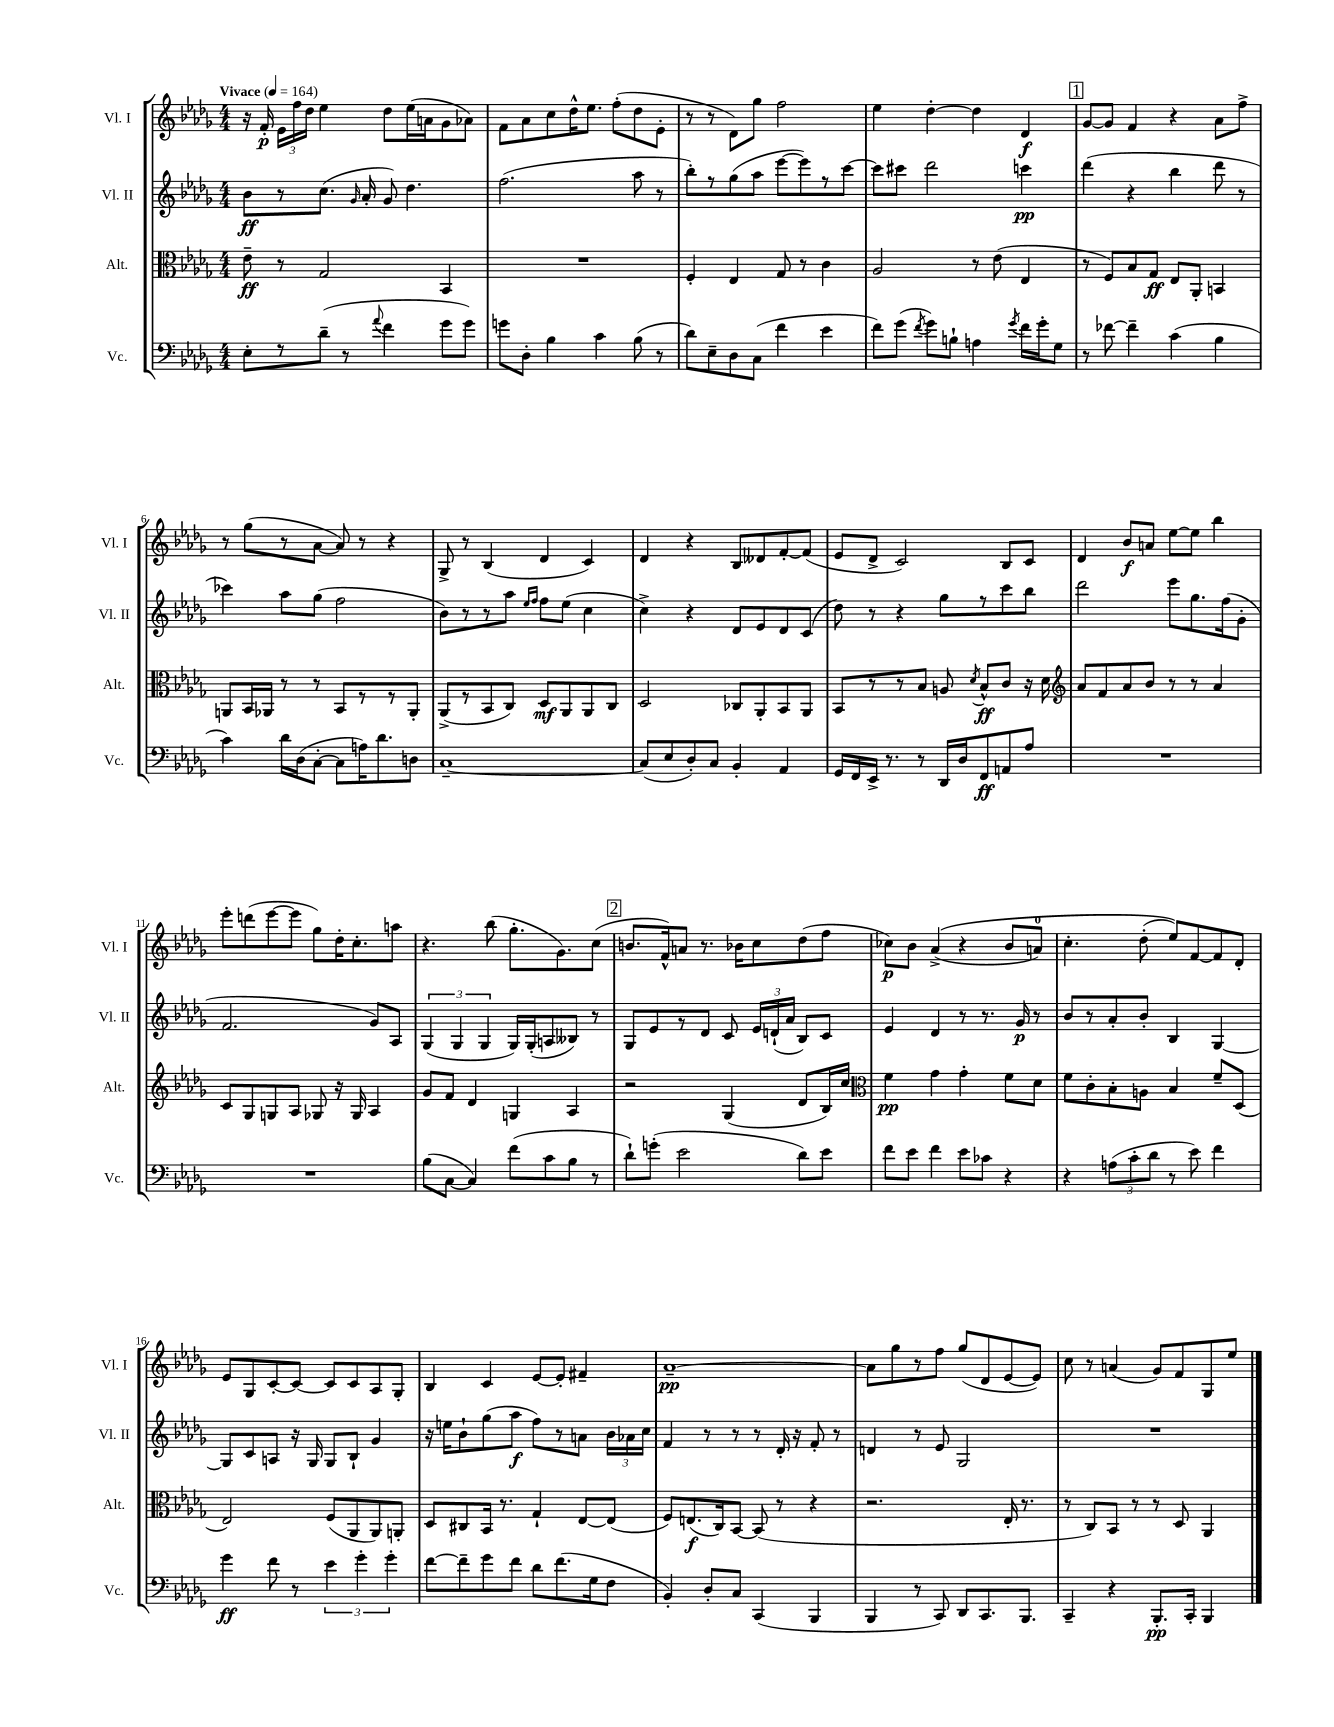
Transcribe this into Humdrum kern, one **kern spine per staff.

**kern	**kern	**kern	**kern
*staff4	*staff3	*staff2	*staff1
*clefF4	*clefC3	*clefG2	*clefG2
*k[b-e-a-d-g-]	*k[b-e-a-d-g-]	*k[b-e-a-d-g-]	*k[b-e-a-d-g-]
*M4/4	*M4/4	*M4/4	*M4/4
*MM164	*MM164	*MM164	*MM164
8E-'\L	8e-~\	8b-\L	16r
.	.	.	16f'/
8r	8r	8r	24e-\LL
.	.	.	24ff\
.	.	.	24dd-\JJ
(8d-~\J	2G-/	(8.cc\J	4ee-\
8r	.	.	.
.	.	16qqg-/	.
.	.	16a-'/	.
8qqa-/	.	.	.
4f\	.	8g-/)	8dd-\L
.	.	4.dd-\	(16ee-\L
.	.	.	16a\J
8g-\L	4BB-/	.	8g-\
8g-\J)	.	.	8a-\J)
=	=	=	=
8g\L	1r	(2.ff\	8f\L
8D-'\J	.	.	8a-\
4B-\	.	.	8cc\
.	.	.	16dd-^^\K
.	.	.	8.ee-\J
4c\	.	.	.
.	.	.	(8ff'\L
(8B-\	.	8aa-\	8dd-\
8r	.	8r	8e-'\J
=	=	=	=
8d-\L)	4F'/	8bb-'\L)	8r
8E-~\	.	8r	8r
8D-\	4E-/	(8gg-\	8d-\L)
(8C\J	.	8aa-\J	8gg-\J
4f\	8G-/	[8eee-\L	2ff\
.	8r	8eee-\])	.
4e-\	4c\	8r	.
.	.	[8ccc\J	.
=	=	=	=
8f\L)	2A-/	8ccc\]L	4ee-\
(8g-\J	.	8ccc#\J	.
8qf/	.	.	.
8g-\L)	.	2ddd-\	[4dd-'\
8B`\J	.	.	.
4A\	8r	.	4dd-\]
.	(8e-\	.	.
8qg-/	.	.	.
16f\LL	4E-/	4ccc\	4d-/
16g-'\J	.	.	.
8G-\J	.	.	.
=	=	=	=
8r	8r	(4ddd-\	[8g-/L
[8f-\	8F/L)	.	8g-/]J
4f-~\]	8B-/	4r	4f/
.	8G-/J	.	.
(4c\	8E-/L	4bb-\	4r
.	8AA-'/J	.	.
4B-\	4BB/	8ddd-\	8a-\L
.	.	8r	8ff^\J
=	=	=	=
4c\)	8AA/L	4ccc-\)	8r
.	16BB-/L	.	(8gg-\L
.	16AA-/JJ	.	.
16d-\LL	8r	8aa-\L	8r
(16D-\J	.	.	.
[8C'\J	8r	(8gg-\J	[8a-\J
8C\]L	8BB-/L	2ff\	8a-/])
16A\K)	8r	.	8r
8.d-\	.	.	.
.	8r	.	4r
8D\J	8AA-'/J	.	.
=	=	=	=
[1C~	(8AA-^/L	8b-\L)	8G-^/
.	8r	8r	8r
.	8BB-/	8r	(4B-/
.	8C/J)	8aa-\J	.
.	.	16qqee-/LL	.
.	.	16qqff/JJ	.
.	8D-/L	8ff\L	4d-/
.	8AA-/	(8ee-\J	.
.	8AA-/	4cc\	4c/)
.	8C/J	.	.
=	=	=	=
(8C/]L	2D-/	4cc^\)	4d-/
8E-/	.	.	.
8D-'/)	.	4r	4r
8C/J	.	.	.
4BB-'/	8C-/L	8d-/L	8B-/L
.	8AA-'/	8e-/	8d--/
4AA-/	8BB-/	8d-/	[8f'/
.	8AA-/J	(8c/J	(8f/]J
=	=	=	=
16GG-/LL	8BB-/L	8dd-\)	8e-/L
16FF/	.	.	.
16EE-^/JJ	8r	8r	8d-^/J
8.r	.	.	.
.	8r	4r	2c/)
8r	8B-/J	.	.
16DD-/LL	8A/	8gg-\L	.
16D-/J	.	.	.
.	8qd-/	.	.
8FF/	8B-^^/L	8r	.
8AA/	8c/J	8ccc\	8B-/L
8A-/J	16r	8bb-\J	8c/J
.	16d-\	.	.
=	=	=	=
*	*clefG2	*	*
1r	8a-/L	2ddd-\	4d-/
.	8f/	.	.
.	8a-/	.	8b-/L
.	8b-/J	.	8a/J
.	8r	8eee-\L	[8ee-\L
.	8r	8.gg-\	8ee-\]J
.	4a-/	.	4bb-\
.	.	(16ff\k	.
.	.	8g-'\J	.
=	=	=	=
1r	8c/L	2.f/	8eee-'\L
.	8G-/	.	(8ddd\
.	8G/	.	[8eee-\
.	8A-/J	.	8eee-\]J
.	8G-/	.	8gg-\L)
.	16r	.	16dd-'\K
.	16G-/	.	8.cc'\
.	4A-/	8g-/L)	.
.	.	8A-/J	8aa\J
=	=	=	=
(8B-\L	8g-/L	(6G-/	4.r
[8C\J	8f/J	.	.
.	.	6G-/	.
4C/])	4d-/	.	.
.	.	6G-/	.
.	.	.	(8bb-\
(8f\L	4G/	16G-/LL)	8.gg-'\L
.	.	(16G-'/J	.
8c\	.	8A/	.
.	.	.	8.g-\)
8B-\J	4A-/	8B--/J)	.
8r	.	8r	(8cc\J
=	=	=	=
8d-`\L)	2r	8G-/L	8.b/L
(8g'\J	.	8e-/	.
.	.	.	16f^^/k)
2e-\	.	8r	8a/J
.	.	8d-/J	8.r
.	(4G-/	8c/	.
.	.	.	16b-\LK
.	.	24e-/LL	8cc\
.	.	(24d`/	.
.	.	24a-/JJ	.
8d-\L)	8d-/L	8B-/L)	(8dd-\
8e-\J	16B-/L)	8c/J	8ff\J
.	16cc/JJ	.	.
=	=	=	=
*	*clefC3	*	*
8f\L	4f\	4e-/	8cc-\L)
8e-\J	.	.	8b-\J
4f\	4g-\	4d-/	&((4a-^/
8e-\L	4g-'\	8r	4r
8c-\J	.	8.r	.
4r	8f\L	.	8b-/L
.	.	16g-/	.
.	8d-\J	8r	8a/J)
=	=	=	=
4r	8f\L	8b-/L	4.cc'\
.	8c'\	8r	.
(12A\L	8B-'\	8a-'/	.
12c'\	.	.	.
.	8A\J	8b-'/J	(8dd-'\
12d-\J	.	.	.
8r	4B-/	4B-/	8ee-/L)&)
8e-\)	.	.	[8f/
4f\	8f~/L	[4G-/	8f/]
.	(8D-/J	.	8d-'/J
=	=	=	=
4g-\	2E-/)	8G-/]L	8e-/L
.	.	8c/	8G-/
8f\	.	8A/J	[8c'/
8r	.	16r	8c/_J
.	.	16G-/	.
6e-\	(8F/L	8G-/L	8c/]L
.	8AA-/	8B-`/J	8c/
6g-'\	.	.	.
.	8AA-/)	4g-/	8A-/
6g-'\	.	.	.
.	8AA'/J	.	8G-'/J
=	=	=	=
[8f\L	8D-/L	16r	4B-/
.	.	16ee\LK	.
8f~\]	8C#/	8b-`\	.
8g-\	16BB-/Jk	(8gg-\	4c/
.	8.r	.	.
8f\J	.	8aa-\J	.
8d-\L	4G-`/	8ff\L)	[8e-/L
(8.f\	.	8r	8e-'/]J
.	[8E-/L	8a\J	4f#~/
16G-\k	.	.	.
8F\J	(8E-/]J	24b-\LL	.
.	.	24a-\	.
.	.	24cc\JJ	.
=	=	=	=
4BB-'/)	8F/L)	4f/	[1a-~
.	(8.E/	.	.
8D-'/L	.	8r	.
.	16C/k)	.	.
8C/J	[8BB-/J	8r	.
(4CC/	(8BB-/]	8r	.
.	8r	16d-'/	.
.	.	16r	.
4BBB-/	4r	8f'/	.
.	.	8r	.
=	=	=	=
4BBB-/	2.r	4d/	8a-\]L
.	.	.	8gg-\
8r	.	8r	8r
8CC/)	.	8e-/	8ff\J
8DD-/L	.	2G-/	(8gg-/L
8.CC/	.	.	8d-/
.	16E-'/	.	[8e-/
8.BBB-/J	8.r	.	.
.	.	.	8e-/]J)
=	=	=	=
4CC~/	8r	1r	8cc\
.	8C/L)	.	8r
4r	8BB-/J	.	(4a/
.	8r	.	.
8.BBB-'/L	8r	.	8g-/L)
.	8D-/	.	8f/
16CC'/Jk	.	.	.
4BBB-/	4AA-/	.	8G-/
.	.	.	8ee-/J
==	==	==	==
*-	*-	*-	*-
